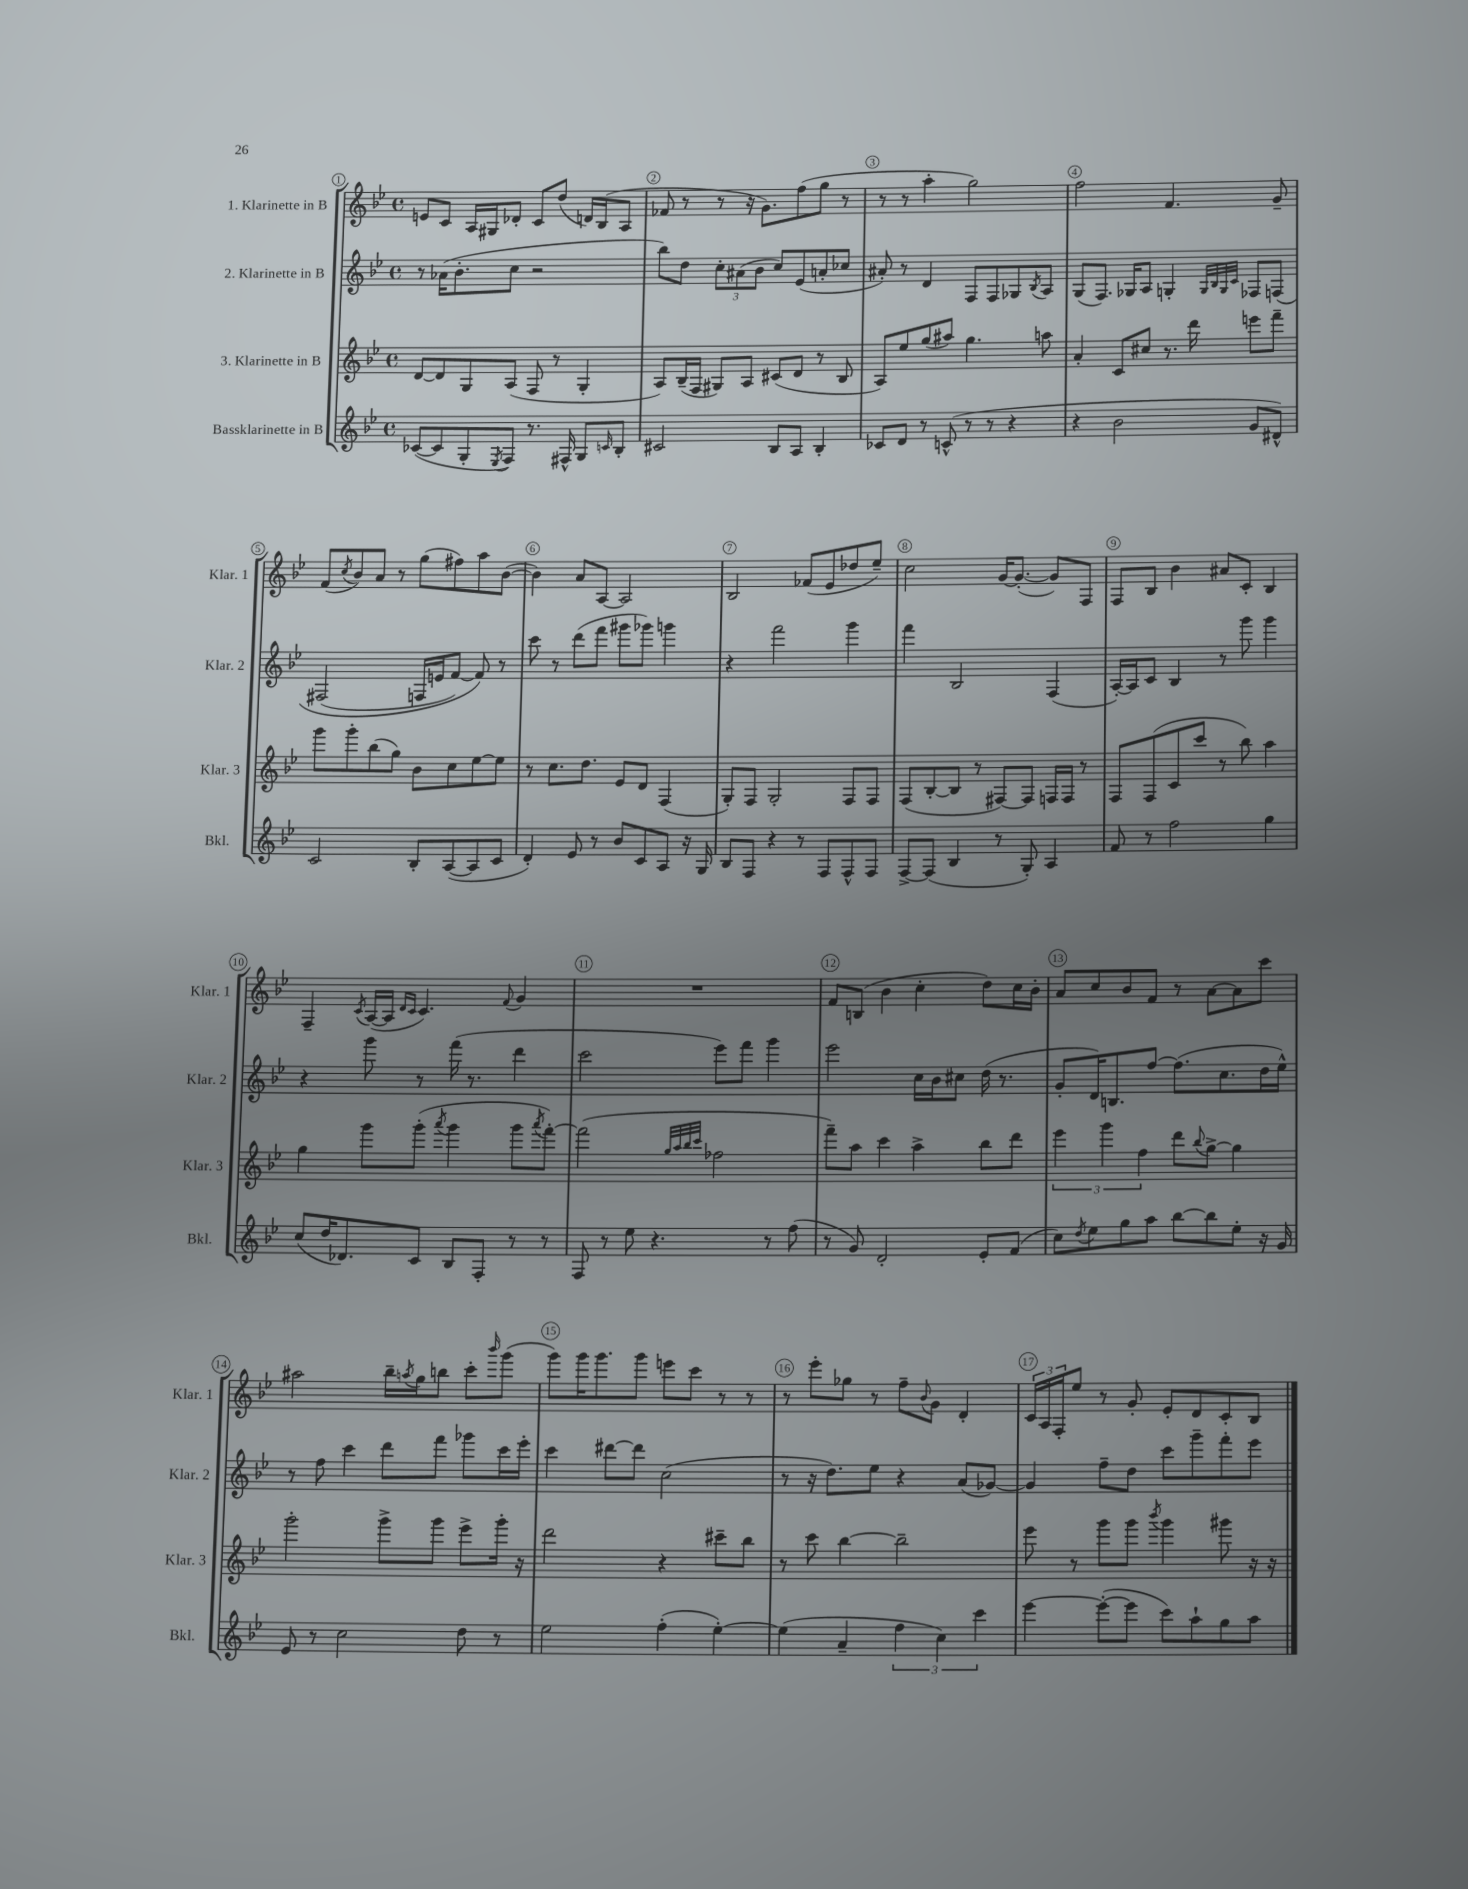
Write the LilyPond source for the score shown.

<<
\new StaffGroup <<
\new Staff = "s0" \with { instrumentName = "1. Klarinette in B" shortInstrumentName = "Klar. 1" } {
    \clef treble \key bes \major \defaultTimeSignature \time 4/4
    e'8 c'8 a16 gis16 des'8-. c'8 d''8( d'16) bes16( a8 |
    fes'8 r8 r8 r16 g'8.) f''8( g''8 r8 |
    r8 r8 a''4-. g''2) |
    f''2 f'4. g'8-- |
    f'8( \acciaccatura { c''8 } bes'8) a'8 r8 g''8( fis''8) a''8 bes'8~( |
    bes'4) a'8 a8~ a2 |
    bes2 fes'8( ees'8 des''8 ees''8--) |
    c''2 g'16~ g'8.~-.( g'8) f8 |
    f8 bes8 bes'4 ais'8 c'8-. bes4 |
    f4-- \acciaccatura { c'8 } a16~( a16 \grace { d'16 c'16 } c'4.) \appoggiatura { f'8 } g'4 |
    R1 |
    f'8 b8( bes'4 c''4-. d''8) c''16 bes'16-. |
    a'8 c''8 bes'8 f'8 r8 a'8~ a'8 c'''8 |
    ais''2 bes''16-- \acciaccatura { a''8 } g''16 b''8 c'''8-. \grace { bes'''16 } g'''8( |
    g'''8) g'''16 g'''8. g'''8 e'''8 c'''8 r8 r8 |
    r8 ees'''8-. ges''8 r8 f''8-- \appoggiatura { bes'8 } g'8 d'4-. |
    \tuplet 3/2 { c'16 a16 f16-. } ees''8 r8 g'8-. ees'8-. d'8 c'8-. bes8 \bar "|." |
}
\new Staff = "s1" \with { instrumentName = "2. Klarinette in B" shortInstrumentName = "Klar. 2" } {
    \clef treble \key bes \major \defaultTimeSignature \time 4/4
    r8 aes'16( bes'8.-. c''8 r2 |
    bes''8) d''8 \tuplet 3/2 { c''8-. ais'8( bes'8 } c''8) ees'8( a'8-. ces''8 |
    ais'8-.) r8 d'4 f8 f8 ges8 \acciaccatura { bes8 } a8 |
    g8( f8.) ges16 a8 g4-. \grace { g32 bes32 g32 c'32 } fes8 f8\( |
    fis2( f16 e'16 f'8~) f'8\) r8 |
    c'''8 r8 d'''8( f'''8 gis'''8 ges'''8) g'''4 |
    r4 f'''2 g'''4 |
    f'''4 bes2 f4( |
    a16~-.) a16 c'8 bes4 r8 g'''8 g'''4 |
    r4 g'''8 r8 f'''16( r8. d'''4 |
    c'''2 ees'''8) f'''8 g'''4 |
    ees'''2 c''16 bes'16 cis''8 d''16( r8. |
    g'8-. d'16) b8. f''8~ f''8.( c''8. d''16 ees''16-^) |
    r8 f''8 c'''4 d'''8 f'''8 ges'''8 c'''16 ees'''16-. |
    c'''4 dis'''8~ dis'''8 c''2( |
    r8 r16 d''8.) ees''8 r4 a'8( ges'8~) |
    ges'4 f''8-- d''8 c'''8 g'''8-- f'''8-. ees'''8 \bar "|." |
}
\new Staff = "s2" \with { instrumentName = "3. Klarinette in B" shortInstrumentName = "Klar. 3" } {
    \clef treble \key bes \major \defaultTimeSignature \time 4/4
    d'8~ d'8 g8 a8( f8 r8 g4-. |
    a8) bes16--( f16 gis8) a8 cis'8( d'8 r8 bes8 |
    a8) ees''8 g''8( ais''8) g''4. a''8 |
    a'4-. c'8 cis''8 r8. d'''16 e'''8 f'''8-- |
    g'''8 g'''8-. bes''8( g''8) bes'8 c''8 ees''8~ ees''8 |
    r8 c''8. d''8. ees'8 d'8 f4( |
    g8-.) f8 g2-. f8 f8 |
    f8( bes8~-. bes8 r8 fis8~) fis8 f16 f16 r8 |
    f8 f8( c'8 c'''8 r8 bes''8) a''4 |
    g''4 g'''8 g'''8-.( \acciaccatura { a'''8 } g'''4 g'''8 \acciaccatura { a'''8 } f'''8~-.) |
    f'''2( \grace { g''32 a''32 bes''32 c'''32 } fes''2 |
    f'''8--) a''8 c'''4 a''4-> bes''8 d'''8 |
    \tuplet 3/2 { ees'''4 g'''4 f''4 } d'''8 \appoggiatura { bes''8 } g''8~-> g''4 |
    g'''2-. g'''8-> g'''8 ees'''8-> g'''16-. r16 |
    d'''2 r4 cis'''8-- bes''8 |
    r8 c'''8 bes''4~ bes''2-- |
    ees'''8 r8 g'''8 g'''8 \acciaccatura { bes'''8 } g'''4 gis'''8 r16 r16 \bar "|." |
}
\new Staff = "s3" \with { instrumentName = "Bassklarinette in B" shortInstrumentName = "Bkl." } {
    \clef treble \key bes \major \defaultTimeSignature \time 4/4
    ces'8~( ces'8 g8-. \acciaccatura { ees8 } f8) r8. fis16-^ g8 \grace { c'16 } bes8-. |
    cis'2 bes8 a8 bes4-. |
    ces'8 d'8 r8 c'8-^( r8 r8 r4 |
    r4 bes'2 g'8 dis'8-^) |
    c'2 bes8-. a8~( a8 c'8 |
    d'4-.) ees'8 r8 bes'8 c'8 a8 r16 g16 |
    bes8 f8 r4 r8 f8 f8-^ f8 |
    f8~-> f8( bes4 r8 g8-.) a4 |
    f'8 r8 f''2 g''4 |
    c''8( d''16 des'8.) c'8 bes8 f8-. r8 r8 |
    f8 r8 ees''8 r4. r8 f''8( |
    r8 g'8) d'2-. ees'8-. f'8( |
    c''8) \acciaccatura { d''8 } ees''8 g''8 a''8 bes''8~ bes''8 ees''8-. r16 g'16 |
    ees'8 r8 c''2 d''8 r8 |
    ees''2 f''4-.( ees''4~-.) |
    ees''4( a'4-- \tuplet 3/2 { f''4 c''4) c'''4 } |
    ees'''4~ ees'''8~-.( ees'''8 c'''8) a''8-! g''8 a''8 \bar "|." |
}
>>
>>
\layout { \context { \Score \override BarNumber.break-visibility = ##(#f #t #t) barNumberVisibility = #all-bar-numbers-visible \override BarNumber.stencil = #(make-stencil-circler 0.1 0.3 ly:text-interface::print) } }
